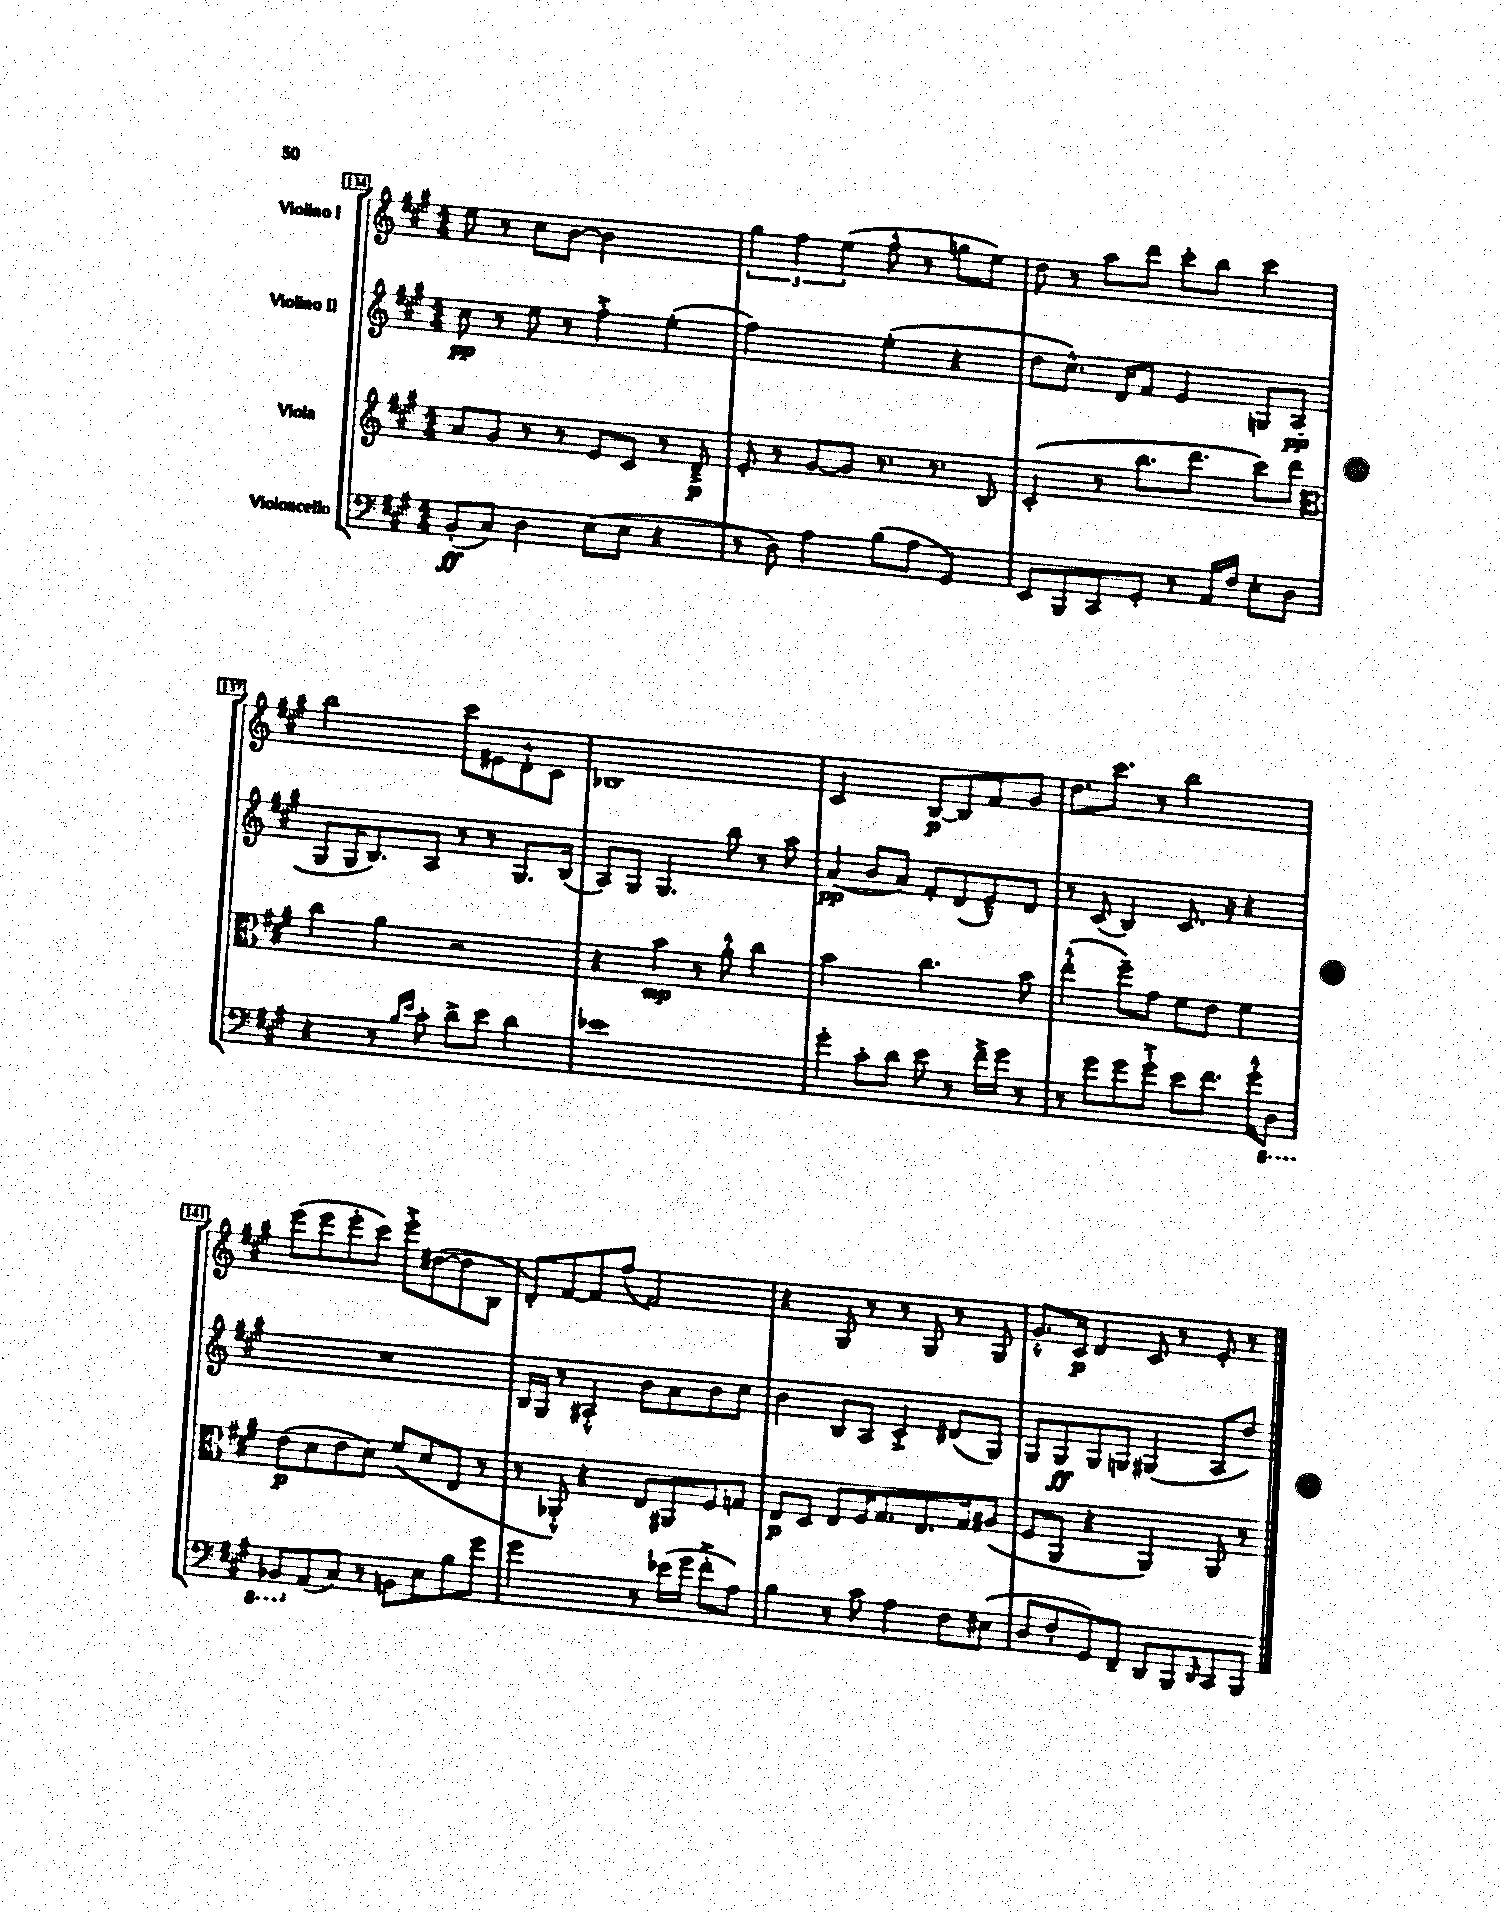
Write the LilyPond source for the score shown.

<<
\new StaffGroup <<
\new Staff = "s0" \with { instrumentName = "Violino I" } {
    \clef treble \key a \major \numericTimeSignature \time 4/4
    e''8 r8 cis''8 b'8~ b'2 |
    \tuplet 3/2 { gis''4 fis''4 e''4( } fis''8-^ r8 g''8 e''8) |
    d''8 r8 a''8 d'''8 cis'''8-. b''8 cis'''4 |
    b''2 cis'''8 eis'8 d'8-.-^ cis'8 |
    bes1 |
    cis'2 b8~\p b8 fis'8 gis'8 |
    d''8. cis'''8. r8 b''2 |
    e'''8( e'''8 e'''8-. cis'''8) e'''8-.-> dis''8~( dis''8 b8 |
    d'8-.) fis'8~ fis'8 fis''8( fis'2) |
    r4 gis8 r8 r8 gis8 r8 gis8 |
    gis'8.-.-^ cis'16\p d'4 cis'8 r8 e'8-. r8 \bar "|." |
}
\new Staff = "s1" \with { instrumentName = "Violino II" } {
    \clef treble \key a \major \numericTimeSignature \time 4/4
    cis''8\pp r8 e''8 r8 fis''4-.-> e''4-.( |
    fis''2) e''4-.( r4 |
    d''8 cis''8.-^) d'16 fis'8 e'4 g8 a8\pp( |
    gis8 gis16 b8.) a8 r8 r8 gis8. b16( |
    a8) gis8 gis4. b''8 r8 a''8 |
    a'4\pp( b'8 a'8) fis'8-. d'8( e'8---^) d'8 |
    r8 cis'8( b4) cis'8. r16 r4 |
    R1 |
    b16 gis16 r8 ais4-.-^ b'8 a'8 b'8 cis''8 |
    b'4 b8 a8 cis'4-.-> dis'8( gis8) |
    gis8 gis8\ff gis8 g8 gis4( a8 d''8) \bar "|." |
}
\new Staff = "s2" \with { instrumentName = "Viola" } {
    \clef treble \key a \major \numericTimeSignature \time 4/4
    a'8 gis'8 r8 r8 e'8 cis'8 r8 d'8--->\p |
    e'8-. r8 gis'8~ gis'8 r8. r8. b8 |
    cis'4-.( r8 b''8. d'''8. cis'''8) d'''8 |
    \clef alto cis''4 a'4 r2 |
    r4 b'4\mp r8 a'8-.-^ cis''4 |
    b'2 cis''4. b'8 |
    e''4-.-^( fis''8--) gis'8 fis'8 e'8 fis'4 |
    e'8\p( d'8 e'8 d'8) fis'8( d'8 e8 r8 |
    r8 aes,8-.-^) r4 e8 ais,8 fis8 g8 |
    e8\p d8 e8 fis16 gis8. e8. gis16 ais8( |
    fis8 a,8 r4 a,4) a,8 r8 \bar "|." |
}
\new Staff = "s3" \with { instrumentName = "Violoncello" } {
    \clef bass \key a \major \numericTimeSignature \time 4/4
    b,8-.\ff( cis8) d4 e8( e8 r4 |
    r8 d8) a4 b8( a8 gis,4) |
    e,8 b,,8 cis,8 gis,8-. r8 a,16 fis16 e8-. d8 |
    r4 r8 \grace { b16 e'16 } cis'8-. d'8-> e'8 d'4 |
    ees'1 |
    gis'4-. cis'8-. d'8 e'8 r8 fis'16---> gis'16 r8 |
    r8 gis'8 gis'8 gis'8-!-> e'8 fis'8. gis'16-.-^ \ottava #-1 d,8 |
    bes,,8 \ottava #0 a,8( cis8) r8 b,!8 e8 b8 gis'8 |
    gis'2 r8 ees'16( gis'16 fis'8-.-> a8) |
    b4 r8 cis'8 a4 fis8 eis8( |
    d8 fis8-. gis,8) fis,8-- d,8 b,,8 \grace { d,16 } cis,8 b,,8 \bar "|." |
}
>>
>>
\layout { \context { \Score currentBarNumber = #134 \override BarNumber.stencil = #(make-stencil-boxer 0.1 0.3 ly:text-interface::print) } }
